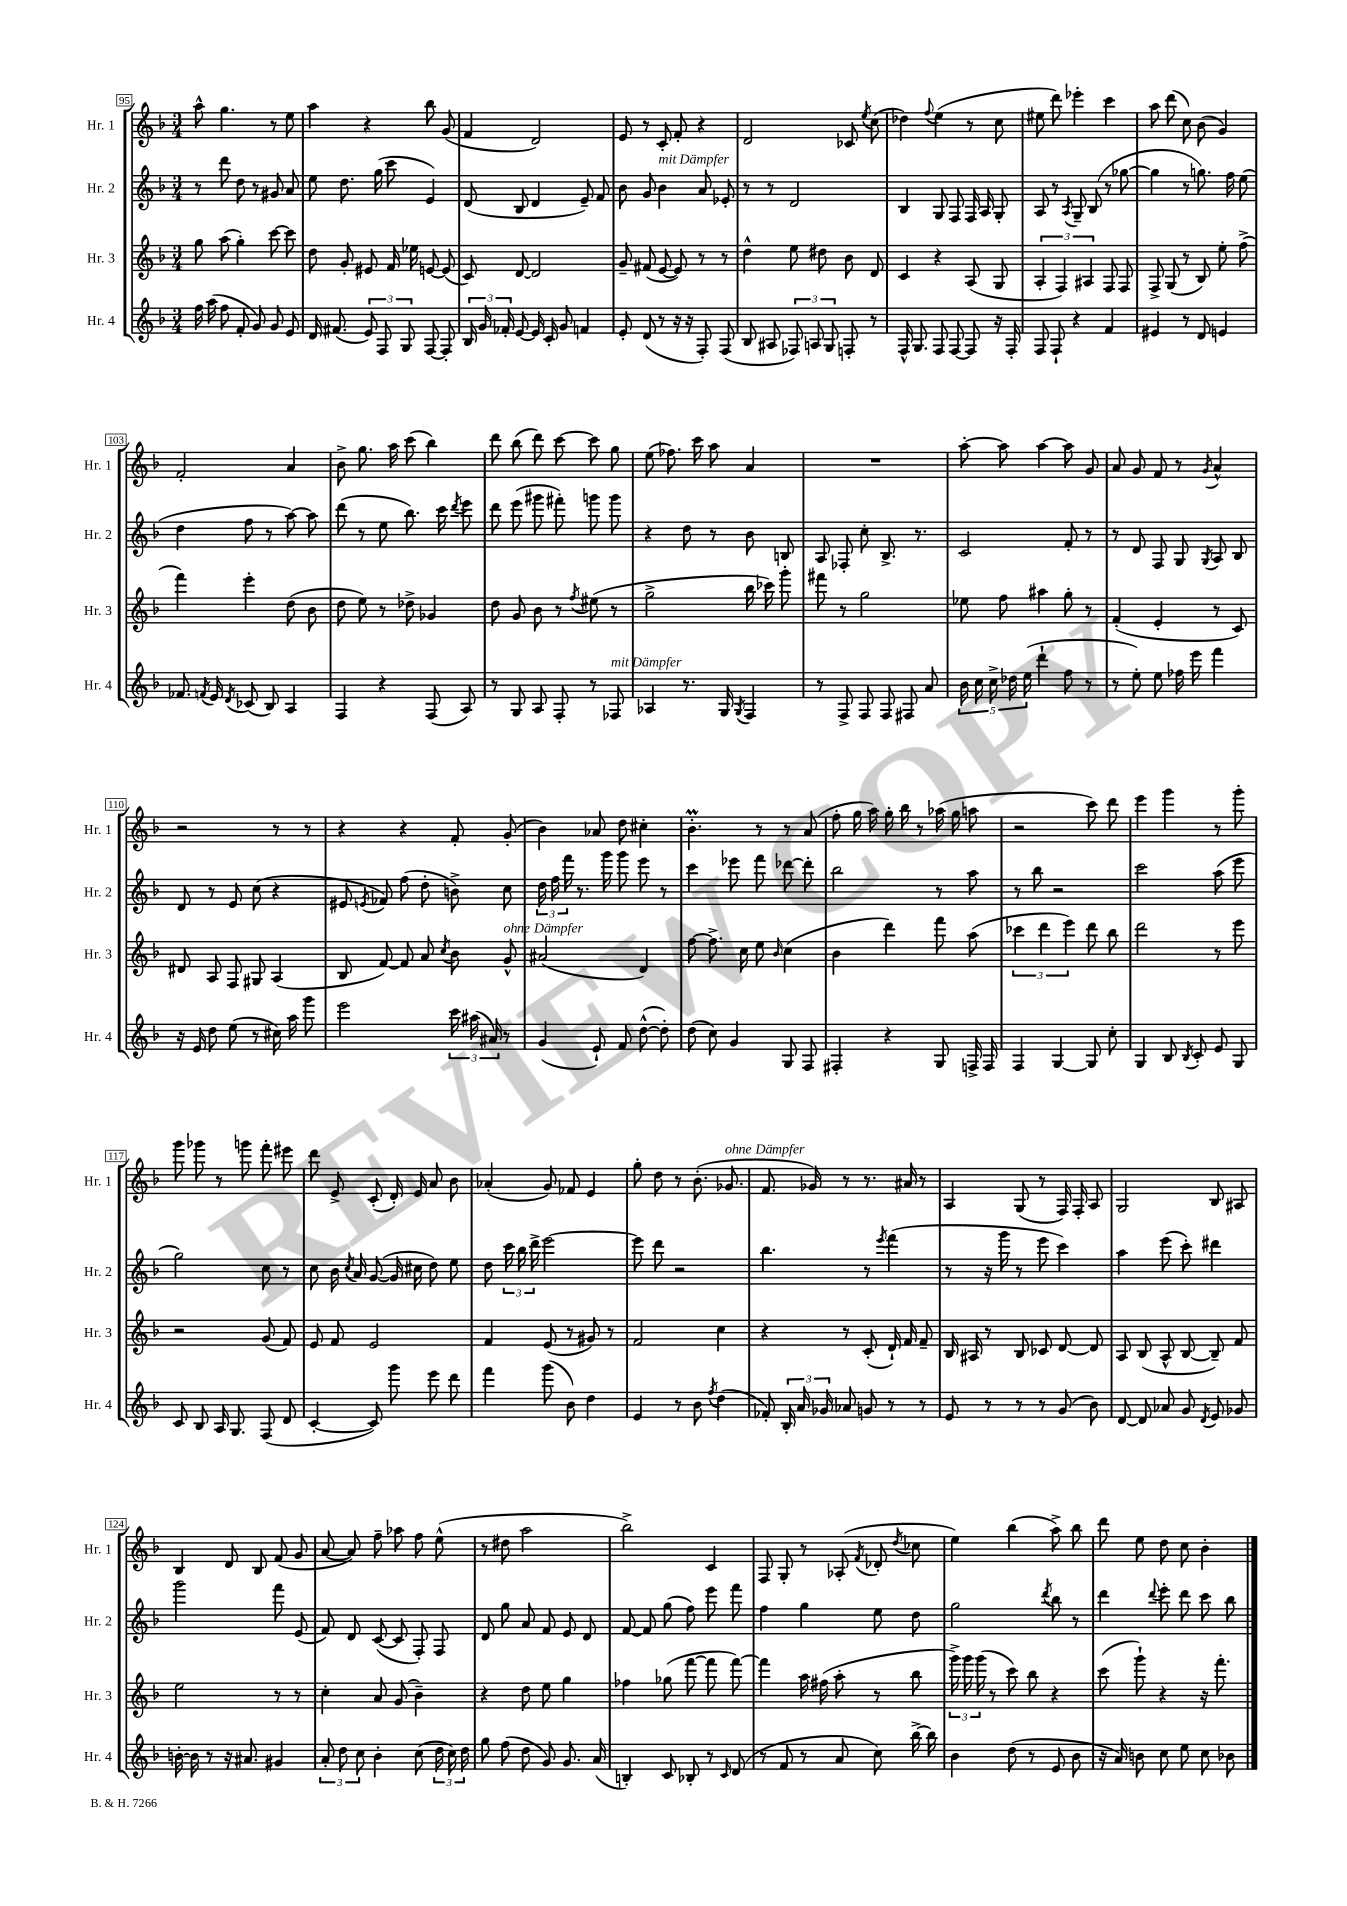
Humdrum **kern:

**kern	**kern	**kern	**kern
*staff4	*staff3	*staff2	*staff1
*clefG2	*clefG2	*clefG2	*clefG2
*k[b-]	*k[b-]	*k[b-]	*k[b-]
*M3/4	*M3/4	*M3/4	*M3/4
16ff	8gg	8r	8aa^^
(16aa	.	.	.
8ff	(8aa	8ddd	4.gg
8f'	4gg')	8dd	.
8g)	.	8r	.
8g	[8ccc	8g#	8r
8e	8ccc]	8a	8ee
=	=	=	=
16d	8dd	8ee	4aa
(8.f#	.	.	.
.	8g'	8.dd	.
12e)	8e#	.	4r
.	.	(16gg	.
12F	.	.	.
.	16f	8ccc	.
12G	.	.	.
.	16ee-	.	.
[8F	[8e	4e)	8bb-
8F']	(8e]	.	(8g
=	=	=	=
24B-	8c)	(8d	4f
24g	.	.	.
24f-'	.	.	.
[8e	[8d	8B-	.
16e]	2d]	4d	2d)
16c'	.	.	.
8g	.	.	.
4f	.	8e~)	.
.	.	8f	.
=	=	=	=
8e'	8g~	8b-	8e
(8d	(8f#	8g	8r
8r	[8e	4b-	8c'
16r	8e])	.	8f'
16r	.	.	.
8F')	8r	8a	4r
(8F	8r	8e-'	.
=	=	=	=
8B-	4dd^^	8r	2d
8A#	.	8r	.
12F-)	8ee	2d	.
12A	.	.	.
.	8dd#	.	.
12G	.	.	.
8F'	8b-	.	8c-
.	.	.	8qee
8r	8d	.	(8cc
=	=	=	=
16F^^	4c	4B-	4dd-)
8.G	.	.	.
.	.	.	8qqff
8F	4r	8G	(4ee
[8F	.	8F	.
8F]	(8A	16F	8r
.	.	16A	.
16r	8G	8G'	8cc
16F'	.	.	.
=	=	=	=
8F	6A'	8A	8ee#
8F`	.	8r	8ddd)
.	6F)	.	.
.	.	8qA	.
4r	.	8G~	4eee-'
.	6A#	.	.
.	.	(8B-	.
4f	8F	8r	4ccc
.	8F	[8gg-	.
=	=	=	=
4e#	8F^	4gg-]	8aa
.	(8G	.	(8ddd
8r	8r	8r	8cc)
8d	8B-)	8.gg)	(8b-
4e	8ee'	.	4g)
.	.	16ff	.
.	(8ff^	(8ee	.
=	=	=	=
8.f-	4fff)	4dd	2f'
8qf	.	.	.
16e	.	.	.
8qd	.	.	.
(8c-	4eee'	8ff	.
8B-)	.	8r	.
4A	(8dd	[8aa)	4a
.	8b-	8aa]	.
=	=	=	=
4F	8dd	(8ddd	8b-^
.	8ee)	8r	8.gg
4r	8r	8ee	.
.	.	.	16aa
.	8dd-^	8.bb-)	(8ccc
(8F	4g-	.	4bb-)
.	.	16ccc	.
.	.	8qddd	.
8A)	.	8eee	.
=	=	=	=
8r	8dd	8ddd	8ddd
8G	8g	(8eee	(8bb-
8A	8b-	8ggg#	8ddd)
8F'	8r	8fff#')	[8ccc
.	8qff	.	.
8r	(8ee#	8ggg	8ccc]
8F-	8r	8ggg	8gg
=	=	=	=
4A-	2gg^	4r	(8ee
.	.	.	8.ff-)
8.r	.	8dd	.
.	.	.	16ccc
.	.	8r	8aa
16G	.	.	.
8qG	.	.	.
4F	16bb-	8b-	4a
.	16ccc-)	.	.
.	8ggg'	8B	.
=	=	=	=
8r	8fff#	8A	2.r
8F^	8r	8F-'	.
8F	2gg	8cc'	.
8F	.	8.B-^	.
8F#	.	.	.
.	.	8.r	.
8a	.	.	.
=	=	=	=
20b-	8ee-	2c	[8aa'
20cc	.	.	.
20cc^	.	.	.
.	8ff	.	8aa]
20dd-	.	.	.
(20ee	.	.	.
4ddd`	4aa#	.	[4aa
8ff	8gg'	8f'	8aa]
8r	8r	8r	8g
=	=	=	=
8r	(4f'	8r	8a
8ee')	.	8d	8g
8ee	4e'	8F	8f
16ff-	.	8G	8r
16eee	.	.	.
.	.	8qG	8qg
4fff	8r	8A	4a^^
.	8c)	8B-	.
=	=	=	=
16r	8d#	8d	2r
16e	.	.	.
8dd	8A	8r	.
(8ee	8F	8e	.
8r	8G#	(8cc	.
16cc#)	(4A	4r	8r
16aa	.	.	.
8ggg	.	.	8r
=	=	=	=
2eee	8B-	8e#	4r
.	.	8qe	.
.	[8f)	8f-)	.
.	8f]	(8ff	4r
.	8a	8dd'	.
.	8qcc	.	.
24ccc	8b-	8b^)	8f'
(24aa#	.	.	.
24a#)	.	.	.
8r	8g^^	8cc	(8g'
=	=	=	=
(4g	(2a#	24dd	4b-)
.	.	24ff	.
.	.	24fff	.
.	.	8.r	.
8e`)	.	.	8a-
.	.	16ggg	.
8f	.	8ggg	8dd
([8dd^^	4d)	8eee	4cc#'
8dd'])	.	8r	.
=	=	=	=
(8dd	[8ff	4ccc	4.b-'
8cc)	8.ff^]	.	.
4g	.	8eee-	.
.	16cc	.	.
.	8ee	8fff	8r
.	16qqb-	.	.
8G	(4cc	[8ddd-	8r
8F	.	8ddd-']	(8a
=	=	=	=
4F#'	4b-	2bb-	8ff'
.	.	.	16gg
.	.	.	16aa)
4r	4ddd)	.	16gg'
.	.	.	16bb-
.	.	.	8r
8G	8fff	8r	(16aa-
.	.	.	16gg
16F^	(8aa	8aa	8aa
16F	.	.	.
=	=	=	=
4F	6ccc-	8r	2r
.	.	8bb-	.
.	6ddd	.	.
[4G	.	2r	.
.	6eee)	.	.
8G]	8ddd	.	8ccc)
8cc'	8bb-	.	8ddd
=	=	=	=
4G	2ddd	2ccc	4eee
8B-	.	.	4ggg
8qB-	.	.	.
8c'	.	.	.
8e	8r	(8aa	8r
8G	8eee	8eee	8ggg'
=	=	=	=
8c	2r	2gg)	8ggg
8B-	.	.	8ggg-
16A	.	.	8r
8.G	.	.	.
.	.	.	8ggg
(8F	(8g	8cc	8fff'
8d	8f)	8r	8eee#
=	=	=	=
[4c'	8e	8cc	8ddd
.	8f	16b-	8e^
.	.	8qcc	.
.	.	16a	.
8c])	2e	([8g	(8c'
8ggg	.	16g]	16d')
.	.	16cc#	16e
8eee	.	8dd)	8a
8ddd	.	8ee	8b-
=	=	=	=
4fff	4f	8dd	(4a-'
.	.	24ccc	.
.	.	24bb-	.
.	.	24ddd^	.
(8ggg	(8e	[2eee	8g)
8b-)	8r	.	8f-
4dd	8g#)	.	4e
.	8r	.	.
=	=	=	=
4e	2f	8eee]	8gg'
.	.	8ddd	8dd
8r	.	2r	8r
8b-	.	.	(8.b-'
8qff	.	.	.
(4dd	4cc	.	.
.	.	.	8.g-
=	=	=	=
8f-')	4r	4.bb-	8.f
24B-'	.	.	.
24a	.	.	.
.	.	.	16g-)
24g-	.	.	.
8a-	8r	.	8r
8g	(8c'	8r	8.r
.	.	8qeee	.
8r	16d`)	(4fff	.
.	16f	.	16a#
8r	8f~	.	8r
=	=	=	=
8e	16B-	8r	4A
.	16A#	.	.
8r	8r	16r	.
.	.	16ggg	.
8r	8B-	8r	(8G
8r	8c-	8eee	8r
(8g	[8d	4ccc)	16F)
.	.	.	16F'
8b-)	8d]	.	8A
=	=	=	=
[8d	8A	4aa	2G
8d]	(8B-	.	.
8a-	8A^^	(8eee	.
8g	[8B-	8ccc')	.
8qd	.	.	.
8e	8B-~])	4ddd#	8B-
8g-	8f	.	8A#
=	=	=	=
[16b'	2ee	2ggg	4B-
16b]	.	.	.
8r	.	.	.
16r	.	.	8d
8.a#	.	.	.
.	.	.	8B-
4g#	8r	8fff	(8f
.	8r	(8e	8g
=	=	=	=
12a'	4cc'	8f)	[8a
12dd	.	.	.
.	.	8d	8a])
12cc	.	.	.
4b-'	8a	([8c	8ff~
.	(8g	8c]	8aa-
(8cc	4b-~)	8F')	8ff
24dd	.	8F	(8ee^^
24cc)	.	.	.
24dd	.	.	.
=	=	=	=
8gg	4r	8d	8r
(8ff	.	8gg	8dd#
8dd	8dd	8a	2aa
8g)	8ee	8f	.
8.g	4gg	8e	.
.	.	8d	.
(16a	.	.	.
=	=	=	=
4B')	4ff-	[8f	2bb-^)
.	.	8f]	.
8c	(8gg-	(8gg	.
8B-'	[8fff	8ff)	.
8r	8fff]	8eee	4c
16qqc	.	.	.
(8d	[8fff)	8fff	.
=	=	=	=
8r	4fff]	4ff	8F
8f	.	.	8G'
8r	16aa	4gg	8r
.	(16ff#	.	.
8a	8aa'	.	(8A-'
.	.	.	8qf
8cc)	8r	8ee	8d-'
.	.	.	8qdd
[16bb-^	8bb-	8dd	8cc-
16bb-]	.	.	.
=	=	=	=
4b-	24ggg^)	2gg	4ee)
.	24ggg	.	.
.	(24ggg	.	.
.	8r	.	.
(8dd	8ccc)	.	(4bb-
8r	8bb-	.	.
.	.	8qddd	.
8e	4r	8bb-	8aa^)
8b-	.	8r	8bb-
=	=	=	=
16r	(8ccc	4ddd	8ddd
16a)	.	.	.
8b	8ggg`)	.	8ee
.	.	8qqddd	.
8cc	4r	8eee'	8dd
8ee	.	8ddd	8cc
8cc	16r	8ccc	4b-'
.	8.fff'	.	.
8b-	.	8bb-	.
==	==	==	==
*-	*-	*-	*-
